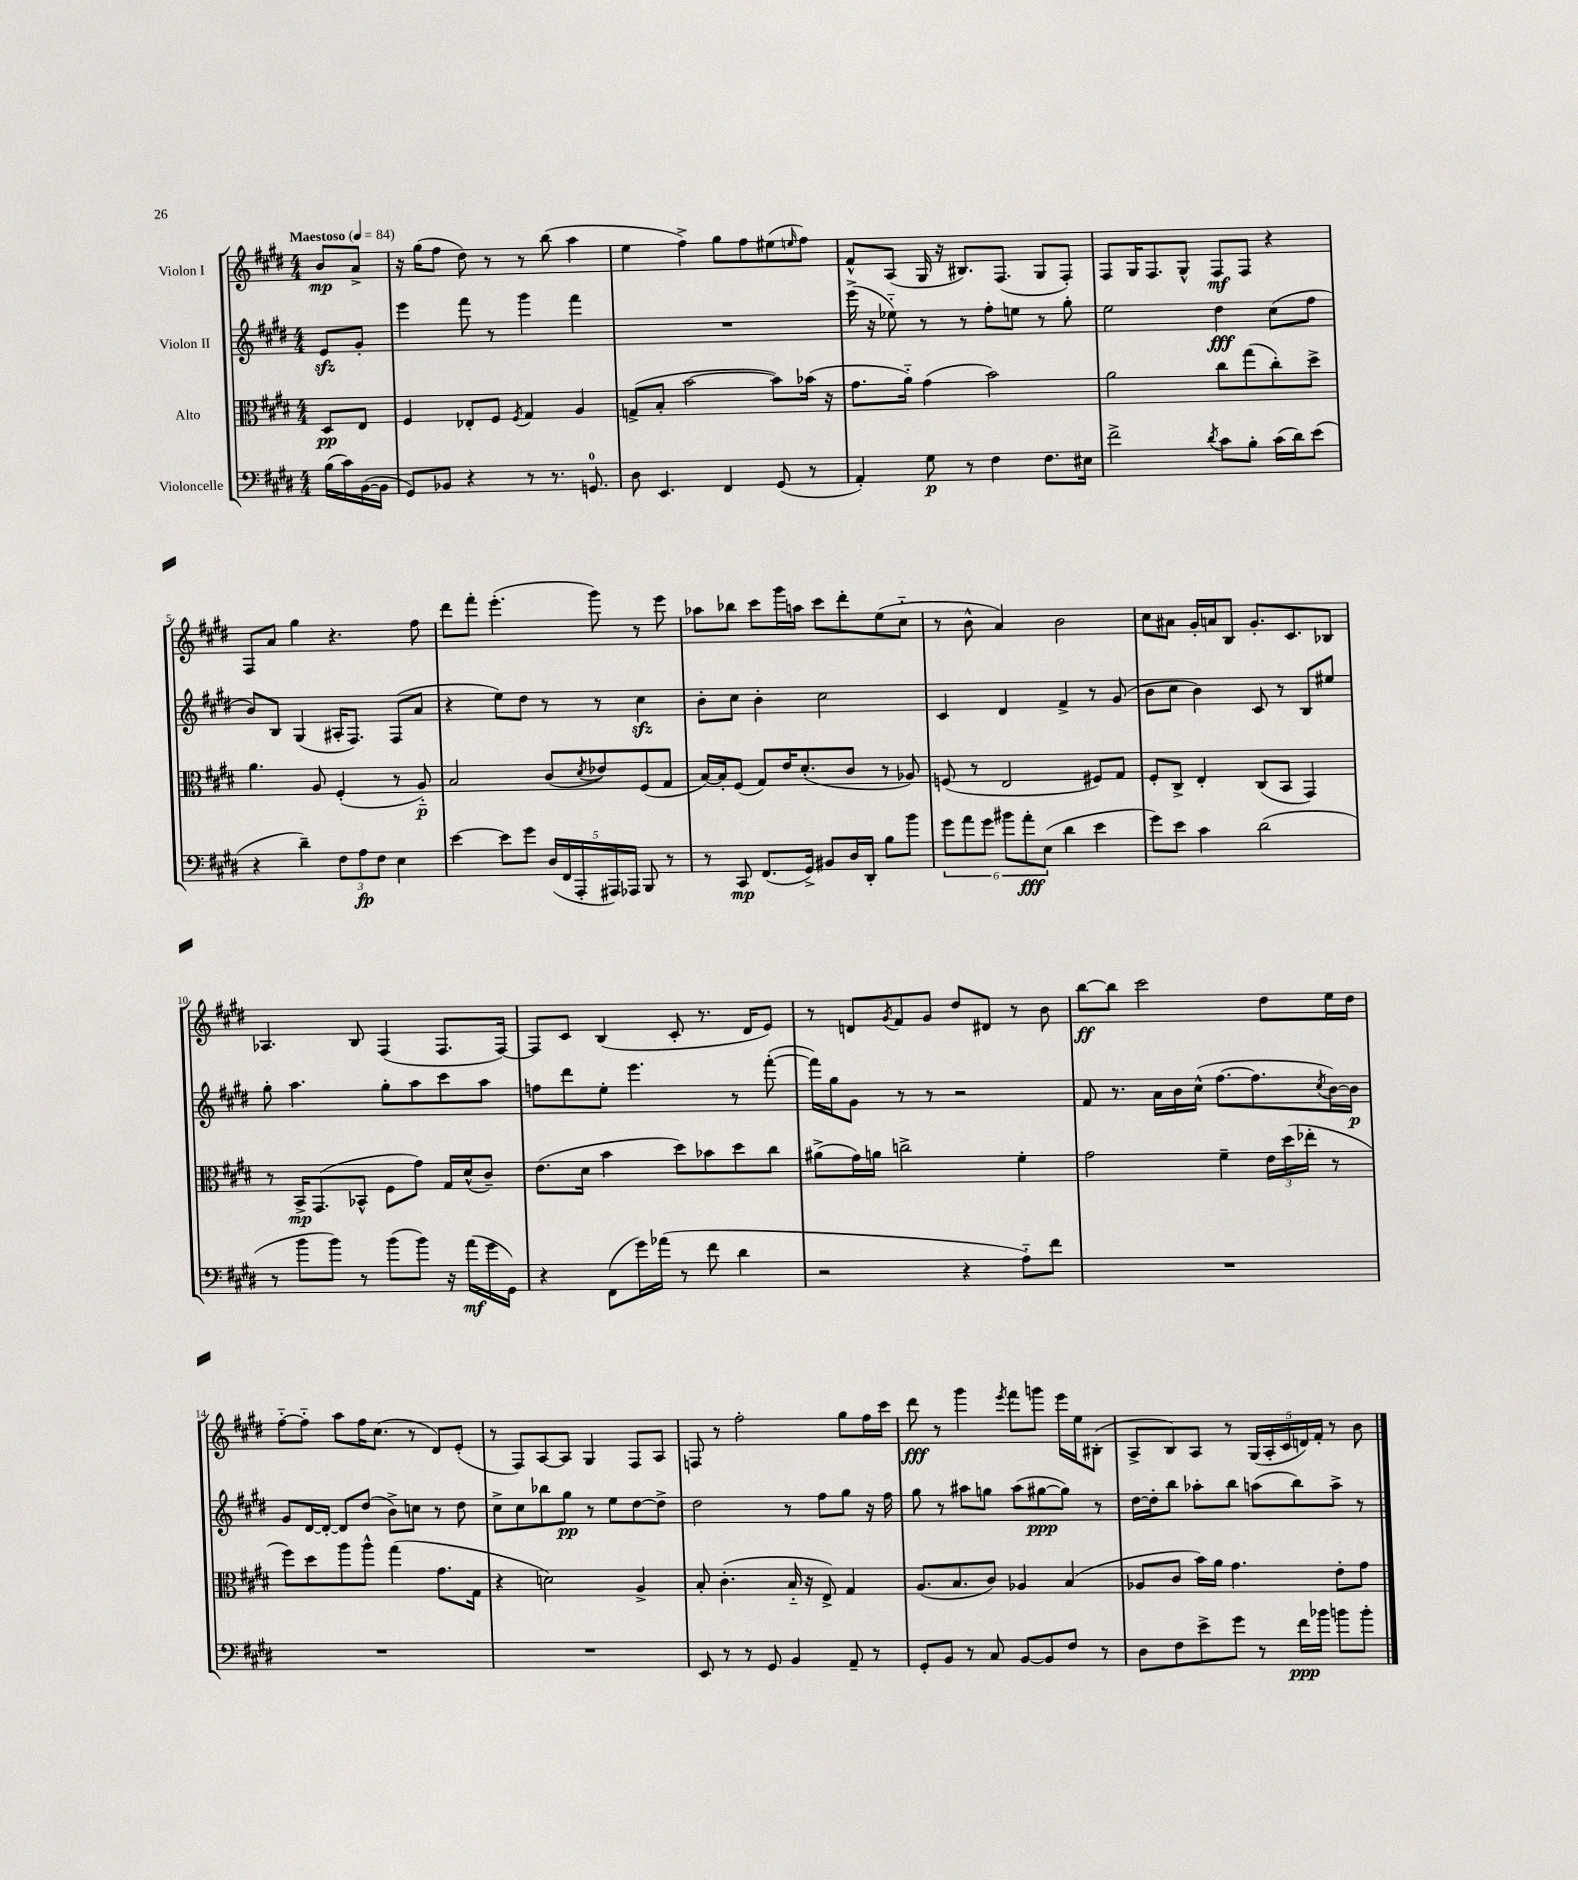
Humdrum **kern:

**kern	**kern	**kern	**kern
*staff4	*staff3	*staff2	*staff1
*clefF4	*clefC3	*clefG2	*clefG2
*k[f#c#g#d#]	*k[f#c#g#d#]	*k[f#c#g#d#]	*k[f#c#g#d#]
*M4/4	*M4/4	*M4/4	*M4/4
*MM84	*MM84	*MM84	*MM84
(16B\LL	8D#/L	8e/L	8b/L
16c#\)	.	.	.
([16BB\	8E/J	8g#'/J	8a^/J
16BB\]JJ	.	.	.
=	=	=	=
8GG#/L)	4F#/	4eee\	16r
.	.	.	(16gg#\LK
8BB-/J	.	.	8ff#\J
4r	8E-'/L	8fff#\	8dd#\)
.	8F#/J	8r	8r
.	8qF#/	.	.
8r	4G#/	4ggg#\	8r
8.r	.	.	(8bb\
.	4A/	4fff#\	4aa\
8.GG/	.	.	.
=	=	=	=
8D#\	(8G^/L	1r	4ee\
4.EE/	8B'/J	.	.
.	[2b\	.	4ff#^\)
4FF#/	.	.	8gg#\L
.	.	.	8ff#\
(8GG#/	8b\]L)	.	(8ee#\
.	.	.	16qqee/
8r	(16b-\Jk	.	8ff#\J)
.	16r	.	.
=	=	=	=
4AA'/)	8.g#\L	(16eee^\	8f#^^/L
.	.	16r	.
.	.	8ee-'~\)	(8A/J
.	16a'~\Jk)	.	.
8G#\	(4g#\	8r	16G#/
.	.	.	16r
8r	.	8r	8.B#/L)
4F#\	2b\)	8ff#'\L	.
.	.	.	(8.F#/J
.	.	8ee\J	.
8.F#\L	.	8r	8G#/L
.	.	8gg#'\	8F#'/J)
16E#\Jk	.	.	.
=	=	=	=
2f#^\	2a\	2ee\	8F#/L
.	.	.	16G#/K
.	.	.	8.F#/
.	.	.	8G#^^/J
8qd#/	.	.	.
8c#\L	8cc#\L	4dd#\	8F#/L
8B'\J	(8gg#\	.	8F#/J
(16c#\LL	8cc#'\)	(8cc#\L	4r
16d#\J)	.	.	.
(8e\J	8dd#^\J	8ff#\J	.
=	=	=	=
4r	4.a\	8b/L)	8F#/L
.	.	8B/J	8a/J
4d#~\)	.	(4G#/	4gg#\
.	8A/	.	.
12F#\L	(4F#'/	16A#'/LK	4.r
.	.	8.F#/J)	.
12A\	.	.	.
12F#\J	.	.	.
4E\	8r	(8F#/L	.
.	8A'~/)	8a/J	8ff#\
=	=	=	=
[4e\	2B/	4r	8ddd#\L
.	.	.	8fff#'\J
8e\]L	.	8ee\L)	(4.eee'\
8g#\J	.	8dd#\J	.
(20D#/LL	(8c#/L	8r	.
20FF#/	.	.	.
20AAA'/	.	.	.
.	8qd#/	.	.
.	8e-/)	8r	8ggg#\)
20AAA#/)	.	.	.
20AAA-/JJ	.	.	.
8BBB/	(8F#/	4cc#\	8r
8r	8G#/J	.	8eee\
=	=	=	=
8r	[16B/LL)	8b'\L	8aa-\L
.	16B'/]J	.	.
8CC#/	(8F#/J	8cc#\J	8bb-\J
(8.FF#/L	8G#/L)	4b'\	8ccc#\L
.	16e/K	.	16ggg#\L
16GG#^/Jk)	(8.d#'/	.	16aa\JJ
8BB#/L	.	2cc#\	8ccc#\L
16D#/L	8c#/J	.	8ddd#'\
16DD#'/JJ	.	.	.
8B\L	8r	.	(8ee\
8b\J	8A-/)	.	8cc#'~\J
=	=	=	=
12g#\L	(8F/	4c#/	8r
12a\	.	.	.
.	8r	.	8b^^\
12g#\J	.	.	.
12b#\L	2E/	4d#/	4a/)
12a'\	.	.	.
(12E\J	.	.	.
4d#\	.	4f#^/	2b\
4e\	8F#/L)	8r	.
.	8G#/J	(8g#/	.
=	=	=	=
8g#\L)	8F#'/L	8b\L	8cc#\L
8e\J	8C#^/J	8cc#\J	8a#\J
4c#\	4E'/	4b\)	16g#'/LL
.	.	.	16a/J
.	.	.	8B/J
(2d#\	(8C#/L	8c#/	8.g#'/L
.	8BB/J	8r	.
.	.	.	8.c#/
.	4GG#/)	8B/L	.
.	.	8ee#/J	8B-/J
=	=	=	=
8r	8r	8gg#'\	4.A-/
8b\L	16BB^/LK	4.aa\	.
.	(8.GG#/	.	.
8b\J)	.	.	.
8r	8BB-^^/J	.	8B/
(8b\L	8F#\L	8gg#'\L	(4F#/
8b\J)	8g#\J)	8aa\	.
16r	16G#/LL	8ccc#\	8.F#/L
(16a\LL	(16d#^^/J	.	.
16g#\	8c#~/J)	8aa\J	.
16GG#\JJ)	.	.	[16F#/Jk)
=	=	=	=
4r	(8.e\L	8ff\L	8F#/]L
.	.	8ddd#\	8c#/J
.	16d#\Jk	.	.
(8FF#\L	4b\	8ee'\J	(4B/
16g#\L)	.	4.eee\	.
(16a-\JJ	.	.	.
8r	8dd#\L)	.	8c#'/
8f#\	8b-\	.	8.r
4d#\	8dd#\	8r	.
.	.	.	16d#/LK
.	8cc#\J	([8fff#'\	8e/J)
=	=	=	=
2r	(8a#^\L	16fff#\]LL)	8r
.	.	16gg#\J	.
.	16g#\L)	8g#\J	8d/L
.	16a\JJ	.	.
.	.	.	8qg#/
.	2cc^\	8r	8f#/
.	.	8r	8g#/J
4r	.	2r	8dd#/L
.	.	.	8d#/J
8A'~\L)	4f#'\	.	8r
8f#\J	.	.	8b\
=	=	=	=
1r	2g#\	8f#/	[8bb\L
.	.	8.r	8bb\]J
.	.	.	2ccc#\
.	.	16a\LL	.
.	.	16b\	.
.	.	(16cc#^^\JJ	.
.	4f#~\	[8.ff#\L	.
.	.	8.ff#\]	.
.	24e\LL	.	8dd#\L
.	(24dd#\	.	.
.	24ee-'\JJ	.	.
.	.	8qcc#/	.
.	8r	[16b\L)	16ee\L
.	.	16b\]JJ	16dd#\JJ
=	=	=	=
1r	8ff#\L)	8g#/L	[8ff#'~\L
.	8dd#\	[16d#/L	8ff#'~\]J
.	.	16d#'/_JJ	.
.	8aa\	8d#/]L	8aa\L
.	8aa^^\J	(8dd#/J	16ff#\K
.	.	.	(8.cc#\J
.	(4gg#\	8b^\L)	.
.	.	8cc\J	8r
.	8.g#\L	8r	8d#/L)
.	.	8dd#\	(8e'/J
.	16G#\Jk	.	.
=	=	=	=
1r	4r	8cc#^\L	8r
.	.	8cc#\	8F#/L)
.	2d\)	8bb-\	[8A/
.	.	8gg#\J	8A/]J
.	.	8r	4G#/
.	.	8ee\L	.
.	4A^/	[8dd#\	8F#/L
.	.	8dd#^\]J	8A/J
=	=	=	=
8EE/	8B'/	2dd#\	8F/
8r	(4.c#'\	.	8r
8r	.	.	2ff#'\
8GG#/	.	.	.
4BB/	16B'~/	8r	.
.	16r	.	.
.	8E^/)	8ff#\L	.
8AA~/	4G#/	8gg#\J	8gg#\L
8r	.	16r	16ff#\L
.	.	16ff#\	16ccc#\JJ
=	=	=	=
8GG#'/L	(8.A/L	8gg#\	8ddd#\
8BB/J	.	8r	8r
.	8.B/	.	.
8r	.	8aa#\L	4ggg#\
8C#/	8c#/J)	8gg\J	.
.	.	.	8qeee/
[8BB/L	4A-/	(8aa#\L	8fff#\L
8BB/]	.	[8gg#\	8ggg\J
8F#/J	(4B/	8gg#\]J)	16eee\LL
.	.	.	16ee\J
8r	.	8r	(8B#'\J
=	=	=	=
8D#\L	8A-/L	[16dd#\LL	8A^/L
.	.	16dd#'\]J	.
8F#\	8c#/J	8bb\J	8B/)
8e^\	16b\LL)	8aa-'\L	8A/J
.	16a\JJ	.	.
8g#\J	4.g#\	8bb\J	8r
8r	.	(8aa\L	(20G#/LL
.	.	.	20A'/
.	.	.	20c#/
16f#\LL	.	8bb\)	.
.	.	.	20d/)
16b-\JJ	.	.	.
.	.	.	20f#'/JJ
8b\L	8e'\L	8aa^\J	8r
8b'\J	8g#\J	8r	8b\
==	==	==	==
*-	*-	*-	*-
